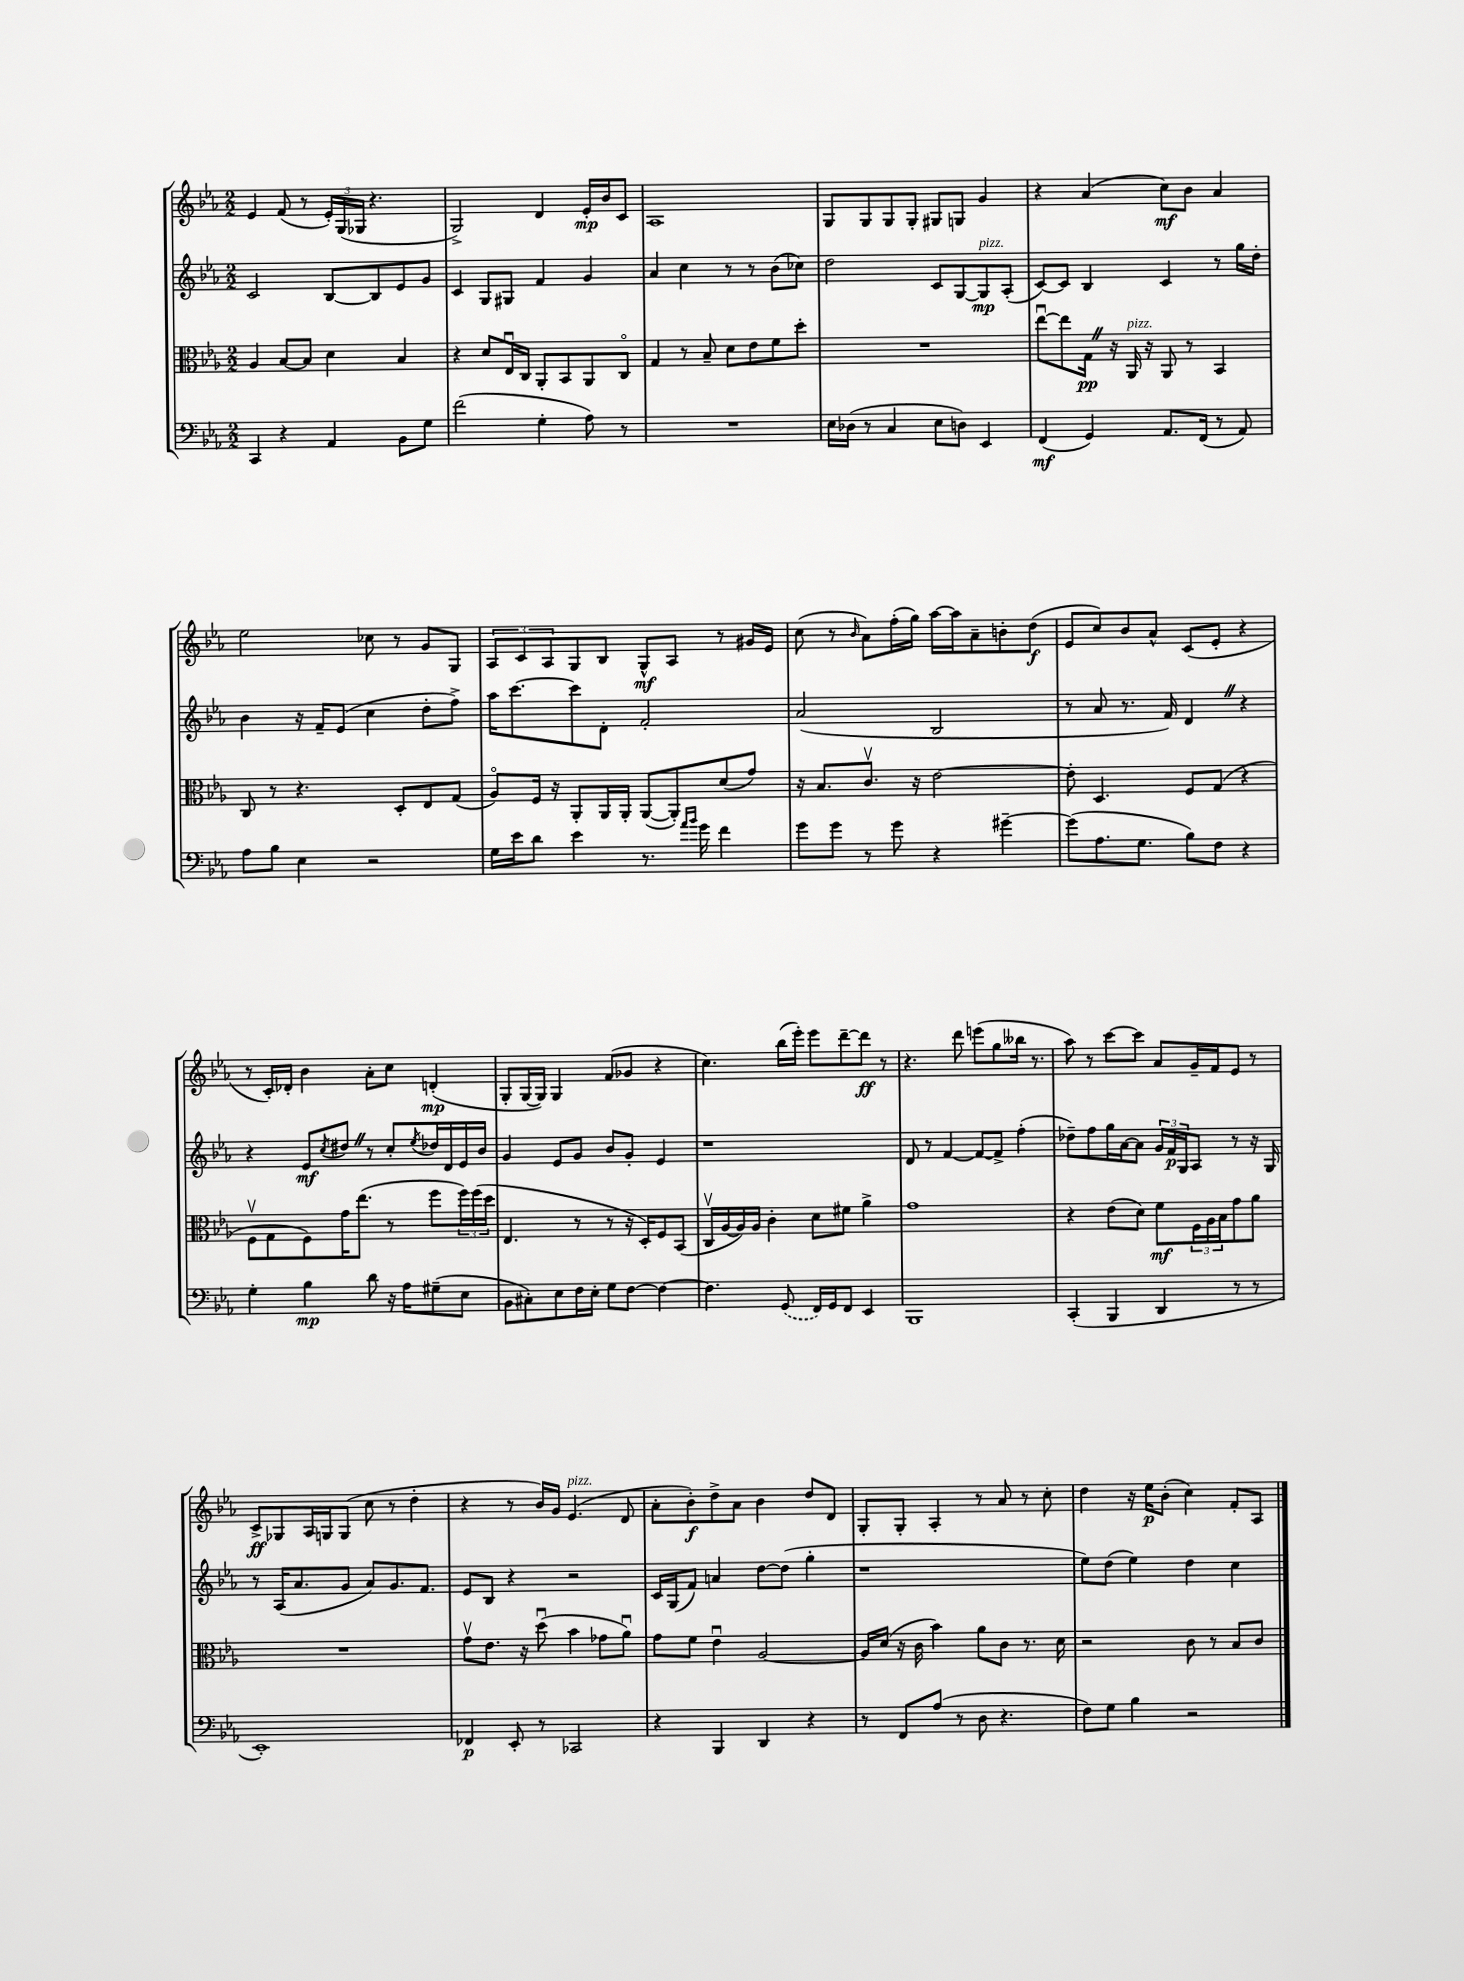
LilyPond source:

<<
\new StaffGroup <<
\new Staff = "s0" {
    \clef treble \key ees \major \numericTimeSignature \time 2/2
    ees'4 f'8( r8 \tuplet 3/2 { ees'16-.) g16( ges16 } r4. |
    g2->) d'4 ees'16-.\mp bes'16 c'8 |
    aes1 |
    g8 g8 g8 g8-. gis8 g8 g'4 |
    r4 aes'4( c''8\mf) bes'8 aes'4 |
    ees''2 ces''8 r8 g'8 g8 |
    \tuplet 3/2 { aes8 c'8 aes8 } g8 bes8 g8-^\mf aes8 r8 gis'16 ees'16 |
    c''8( r8 \grace { bes'16 } aes'8) f''16-.( g''16) aes''16~ aes''16 aes'8-- b'8-. d''8\f( |
    ees'8 c''8) bes'8 aes'8-^ c'8( ees'8-. r4 |
    r8 c'16-.) des'16-. bes'4 aes'8-. c''8 d'4-.\mp( |
    g8-. g16~ g16) g4 f'8( ges'8 r4 |
    c''4.) bes''16( ees'''16-.) ees'''8 d'''8~-- d'''8\ff r8 |
    r4. d'''8 e'''8( g''8 beses''16 r8. |
    aes''8) r8 c'''8~ c'''8 aes'8 g'16-- f'16 ees'8 r8 |
    c'8->\ff ges8 aes16 g16 g8( c''8 r8 d''4-. |
    r4 r8 bes'16) g'16 ees'4.^\markup { \italic "pizz." }( d'8 |
    aes'8-. bes'8-.\f) d''8-> aes'8 bes'4 d''8 d'8 |
    g8-. g8-. aes4-. r8 aes'8 r8 c''8-. |
    d''4 r16 ees''16\p bes'8-.( c''4) f'8-. aes8 \bar "|." |
}
\new Staff = "s1" {
    \clef treble \key ees \major \numericTimeSignature \time 2/2
    c'2 bes8~ bes8 ees'8 g'8 |
    c'4 g8 gis8 f'4 g'4 |
    aes'4 c''4 r8 r8 bes'8( ces''8) |
    d''2 c'8 g8~ g8\mp^\markup { \italic "pizz." } aes8-.( |
    c'8~) c'8 bes4 c'4 r8 g''16 d''16-. |
    bes'4 r16 f'16-- ees'8( c''4 d''8-. f''8->) |
    aes''16 c'''8.~ c'''8 d'8-. f'2-. |
    aes'2( bes2 |
    r8 aes'8 r8. f'16) d'4 \once \override BreathingSign.text = \markup { \musicglyph "scripts.caesura.straight" } \breathe r4 |
    r4 ees'8\mf \acciaccatura { c''8 } dis''8 \once \override BreathingSign.text = \markup { \musicglyph "scripts.caesura.straight" } \breathe r8 c''8-. \acciaccatura { ees''8 } des''16 d'16 ees'16 bes'16 |
    g'4 ees'8 g'8 bes'8 g'8-. ees'4 |
    r1 |
    d'8 r8 f'4~ f'8~ f'8-> f''4-.( |
    des''8--) f''8 g''16 aes'16~ aes'8 \tuplet 3/2 { g'16 f'16\p g16 } aes8 r8 r16 g16 |
    r8 aes16( aes'8. g'8 aes'8) g'8. f'8. |
    ees'8 bes8 r4 r2 |
    c'16 g16( f'8) a'4 d''8~ d''8( g''4-. |
    r1 |
    ees''8) d''8( ees''4) d''4 c''4 \bar "|." |
}
\new Staff = "s2" {
    \clef alto \key ees \major \numericTimeSignature \time 2/2
    aes4 bes8~ bes8 d'4 bes4 |
    r4 d'8 ees16\downbow c16 aes,8-. bes,8 aes,8 c8\flageolet |
    g4 r8 bes8-- d'8 ees'8 f'8 d''8-. |
    R1 |
    ees''8~\downbow ees''8 g16\pp \once \override BreathingSign.text = \markup { \musicglyph "scripts.caesura.straight" } \breathe r16 aes,16^\markup { \italic "pizz." } r16 aes,8 r8 bes,4 |
    c8 r8 r4. d8-. ees8 g8( |
    aes8\flageolet) f16 r16 aes,8-. aes,16 aes,16-. aes,8~( aes,8-.) d'8( g'8) |
    r16 bes8. c'8.\upbow r16 ees'2~ |
    ees'8-. d4. f8 g8( r4 |
    f8\upbow g8 f8) g'16 ees''8.( r8 f''8 \tuplet 3/2 { f''16) f''16( d''16 } |
    ees4. r8 r8 r16 d16-.) f8 bes,8( |
    c16\upbow aes16~ aes16) aes16 c'4-. d'8 fis'8 aes'4-> |
    g'1 |
    r4 ees'8( d'8) f'8\mf \tuplet 3/2 { f16 aes16 bes16 } g'8 aes'8 |
    R1 |
    g'8\upbow ees'8. r16 d''8\downbow( bes'4 ges'8 aes'8\downbow) |
    g'8 f'8 ees'4\downbow aes2~ |
    aes16 d'16( r16 c'16 bes'4) aes'8 c'8 r8. d'16 |
    r2 c'8 r8 bes8 c'8 \bar "|." |
}
\new Staff = "s3" {
    \clef bass \key ees \major \numericTimeSignature \time 2/2
    c,4 r4 aes,4 bes,8 g8 |
    f'2( g4-. aes8) r8 |
    R1 |
    ees16 des16( r8 c4 ees8 d8) ees,4 |
    f,4\mf( g,4) aes,8. f,16( r8 aes,8) |
    aes8 bes8 ees4 r2 |
    g16 ees'16 d'8 ees'4 r8. \grace { aes'16 bes'16 } g'16 f'4 |
    g'8 g'8 r8 g'8 r4 gis'4~-- |
    gis'8( aes8. g8. bes8) f8 r4 |
    g4-. bes4\mp d'8 r16 aes16 gis8--( ees8 |
    bes,8 cis8-.) ees8 f16 ees16-. g8 f8~ f4~ |
    f4. \once \slurDashed g,8( f,16) g,16 f,8 ees,4 |
    bes,,1 |
    c,4-.( bes,,4 d,4 r8 r8 |
    ees,1-.) |
    fes,4\p ees,8-. r8 ces,2 |
    r4 bes,,4 d,4 r4 |
    r8 f,8 aes8( r8 d8 r4. |
    f8) g8 bes4 r2 \bar "|." |
}
>>
>>
\layout { \context { \Score \remove "Bar_number_engraver" } }
